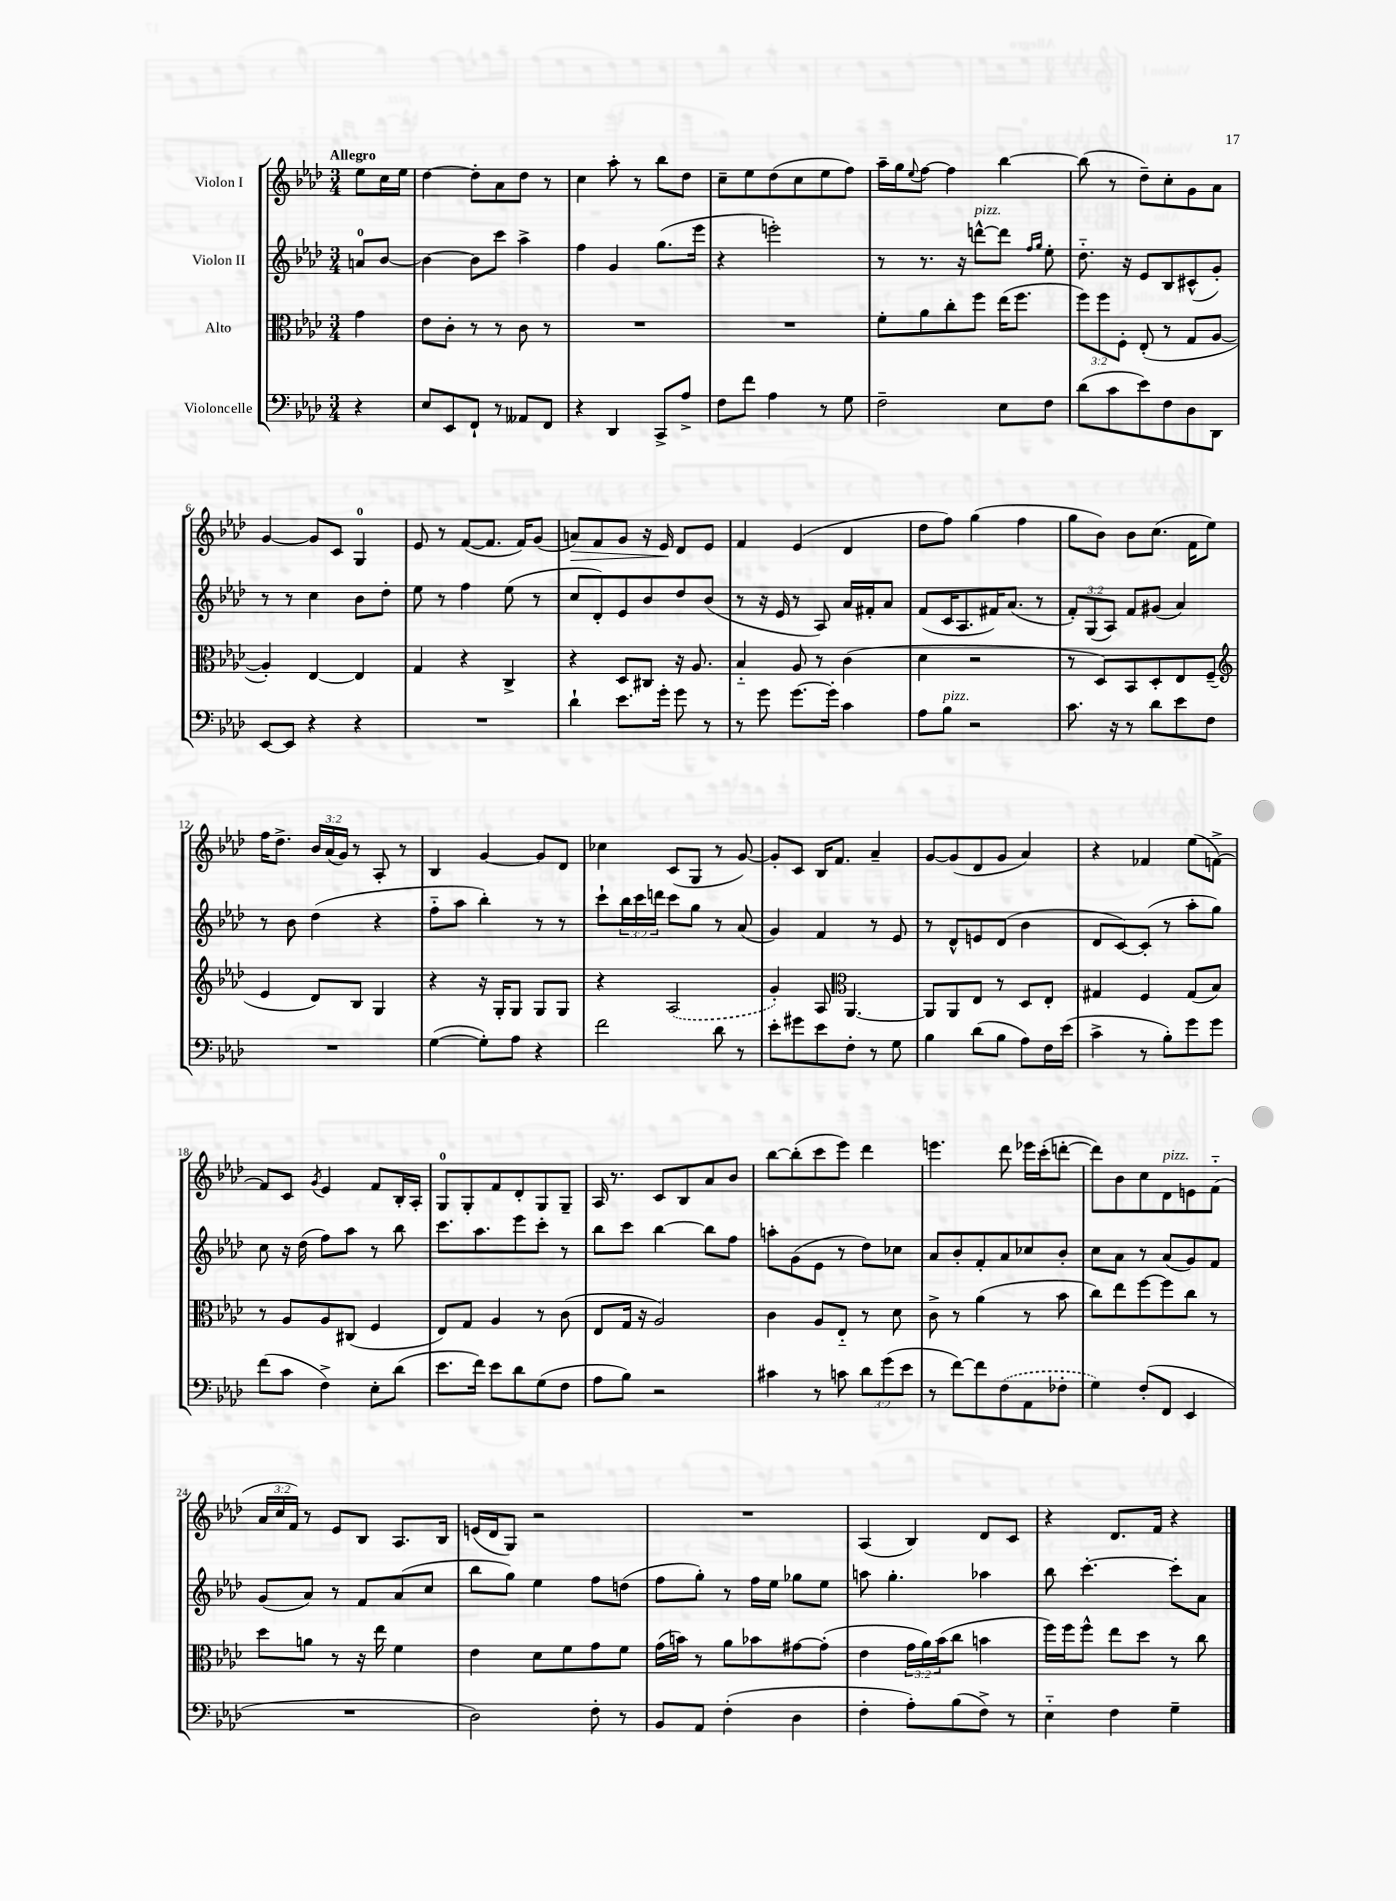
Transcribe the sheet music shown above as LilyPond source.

<<
\new StaffGroup <<
\new Staff = "s0" \with { instrumentName = "Violon I" } {
    \clef treble \key aes \major \numericTimeSignature \time 3/4 \override Staff.TupletNumber.text = #tuplet-number::calc-fraction-text \partial 4 \tempo "Allegro"
    ees''8 c''16 ees''16 |
    des''4~ des''8-. aes'8 des''8 r8 |
    c''4 aes''8-. r8 bes''8 des''8 |
    c''8-- ees''8 des''8( c''8 ees''8 f''8) |
    aes''16-- g''16 \appoggiatura { ees''8 } f''8~ f''4 bes''4~ |
    bes''8( r8 des''8--) c''8-. g'8 aes'8 |
    g'4~ g'8 c'8 g4-0 |
    ees'8 r8 f'8~( f'8. f'16) g'8( |
    a'8\>) f'8 g'8 r16 ees'16\! des'8 ees'8 |
    f'4 ees'4( des'4 |
    des''8 f''8) g''4( f''4 |
    g''8 bes'8) bes'8 c''8.( f'16 ees''8) |
    f''16 des''8.-> \tuplet 3/2 { bes'16 aes'16( g'16) } r8 aes8-. r8 |
    bes4 g'4~ g'8 des'8 |
    ces''4 c'8( g8 r8 g'8~) |
    g'8-. c'8 bes16 f'8. aes'4-- |
    g'8~ g'8( des'8 g'8 aes'4) |
    r4 fes'4 ees''8( f'8~->) |
    f'8 c'8 \acciaccatura { g'8 } ees'4 f'8 bes16-. aes16-. |
    g8-0 g8-. f'8 des'8-. g8 g8-- |
    aes16 r8. c'8 bes8 aes'8 bes'8 |
    bes''8~ bes''8-.( c'''8 ees'''8) des'''4 |
    e'''4. des'''8 ees'''16 c'''16-.( d'''8~-. |
    d'''8) bes'8 c''8 des'8^\markup { \italic "pizz." } e'8 f'8-_( |
    \tuplet 3/2 { aes'16 c''16 f'16) } r8 ees'8 bes8 aes8. bes16 |
    e'16( des'16 g8) r2 |
    R2. |
    aes4( bes4) des'8 c'8 |
    r4 des'8. f'16 r4 \bar "|." |
}
\new Staff = "s1" \with { instrumentName = "Violon II" } {
    \clef treble \key aes \major \numericTimeSignature \time 3/4 \override Staff.TupletNumber.text = #tuplet-number::calc-fraction-text \partial 4
    a'8-0 bes'8~ |
    bes'4~ bes'8 c'''8 aes''4-> |
    f''4 g'4 g''8.( ees'''16 |
    r4 e'''2-.) |
    r8 r8. r16 d'''8~-^^\markup { \italic "pizz." } d'''8 \grace { f''16 g''16 } ees''8-. |
    des''8.-_ r16 ees'8 bes8 cis'8-^( g'8-.) |
    r8 r8 c''4 bes'8 des''8-. |
    ees''8 r8 f''4 ees''8( r8 |
    c''8 des'8-.) ees'8 bes'8 des''8 bes'8( |
    r8 r16 ees'16 r8 aes8) aes'16 fis'16-. aes'8 |
    f'8( c'16 aes8. fis'16) aes'8.( r8 |
    \tuplet 3/2 { f'8-.) g8( aes8) } f'8 gis'8( aes'4) |
    r8 bes'8 des''4( r4 |
    f''8-_ aes''8 bes''4-.) r8 r8 |
    c'''8-! \tuplet 3/2 { bes''16 c'''16 d'''16 } c'''8 g''8 r8 aes'8( |
    g'4) f'4 r8 ees'8 |
    r8 des'8-^ e'8 des'8( bes'4 |
    des'8 c'8~) c'8-.( r8 aes''8-. g''8) |
    c''8 r16 des''16( f''8) aes''8 r8 bes''8 |
    c'''8. aes''8. ees'''8 c'''8-. r8 |
    bes''8 c'''8 bes''4~ bes''8 f''8 |
    a''8-. g'8( ees'8 r8 des''8) ces''8 |
    aes'8 bes'8-. f'8-. aes'8 ces''8 bes'8-. |
    c''8 aes'8 r8 aes'8( g'8) f'8 |
    g'8( aes'8) r8 f'8 aes'8( c''8 |
    bes''8 g''8) ees''4 f''8 d''8( |
    f''8 g''8-.) r8 f''16 ees''16 ges''8 ees''8 |
    a''8 g''4.-. aes''4 |
    bes''8 c'''4.~-. c'''8-. aes'8 \bar "|." |
}
\new Staff = "s2" \with { instrumentName = "Alto" } {
    \clef alto \key aes \major \numericTimeSignature \time 3/4 \override Staff.TupletNumber.text = #tuplet-number::calc-fraction-text \partial 4
    g'4 |
    ees'8 c'8-. r8 r8 c'8 r8 |
    R2. |
    R2. |
    f'8-. aes'8 c''8-. f''8 ees''16( f''8. |
    \tuplet 3/2 { f''8) f''8 f8-. } ees8-.( r8 g8 aes8~ |
    aes4-.) ees4~ ees4 |
    g4 r4 c4-> |
    r4 des8 cis8 r16 aes8. |
    bes4-_ aes8 r8 c'4( |
    des'4 r2 |
    r8 des8) bes,8 des8-. ees8 f8--( |
    \clef treble ees'4 des'8) bes8 g4 |
    r4 r16 g16-. g8 g8 g8 |
    r4 \once \slurDashed aes2( |
    g'4-.) aes8 \clef alto aes,4.~ |
    aes,8 aes,8 ees8 r8 des8 ees8-. |
    gis4 f4 gis8( bes8) |
    r8 aes8 aes8 cis8( f4 |
    ees8) g8 aes4 r8 c'8( |
    ees8 g16 r16 aes2) |
    c'4 aes8 ees8-_ r8 des'8 |
    c'8-> r8 aes'4( r8 bes'8 |
    c''8) ees''8 f''8~ f''8 c''8 r8 |
    des''8 a'8 r8 r16 ees''16 f'4 |
    ees'4 des'8 f'8 g'8 f'8 |
    g'16( b'16) r8 aes'8 bes'8 gis'8~ gis'8-.( |
    ees'4 \tuplet 3/2 { g'16 aes'16) bes'16( } c''8 b'4 |
    f''16) f''16 f''8-^ ees''8 des''8 r8 c''8 \bar "|." |
}
\new Staff = "s3" \with { instrumentName = "Violoncelle" } {
    \clef bass \key aes \major \numericTimeSignature \time 3/4 \override Staff.TupletNumber.text = #tuplet-number::calc-fraction-text \partial 4
    r4 |
    ees8 ees,8 f,8-! r8 aeses,8 f,8 |
    r4 des,4 c,8-> aes8-> |
    f8 f'8 aes4 r8 g8 |
    f2-- ees8 f8 |
    des'8( c'8 ees'8) f8 des8 des,8 |
    ees,8~ ees,8 r4 r4 |
    R2. |
    des'4-! ees'8. g'16-. g'8 r8 |
    r8 g'8 g'8.~ g'16-. c'4 |
    aes8 bes8^\markup { \italic "pizz." } r2 |
    c'8. r16 r8 des'8 ees'8 f8 |
    R2. |
    g4~( g8-.) aes8 r4 |
    f'2 des'8 r8 |
    ees'8-. gis'8 ees'8 f8-. r8 g8 |
    bes4 des'8( bes8 aes8) f16 ees'16( |
    c'4-> r8 bes8-.) g'8 g'8 |
    f'8( c'8 f4->) ees8-. des'8( |
    ees'8. f'16) ees'8 des'8 g8( f8 |
    aes8 bes8) r2 |
    cis'4 r8 c'8 \tuplet 3/2 { des'8 g'8( ees'8 } |
    r8 f'8~) f'8 \once \slurDashed f8( aes,8 fes8-. |
    g4) f8-.( f,8 ees,4 |
    R2. |
    des2) f8-. r8 |
    bes,8 aes,8 f4-.( des4 |
    f4-. aes8-.) bes8( f8->) r8 |
    ees4-_ f4 g4-- \bar "|." |
}
>>
>>
